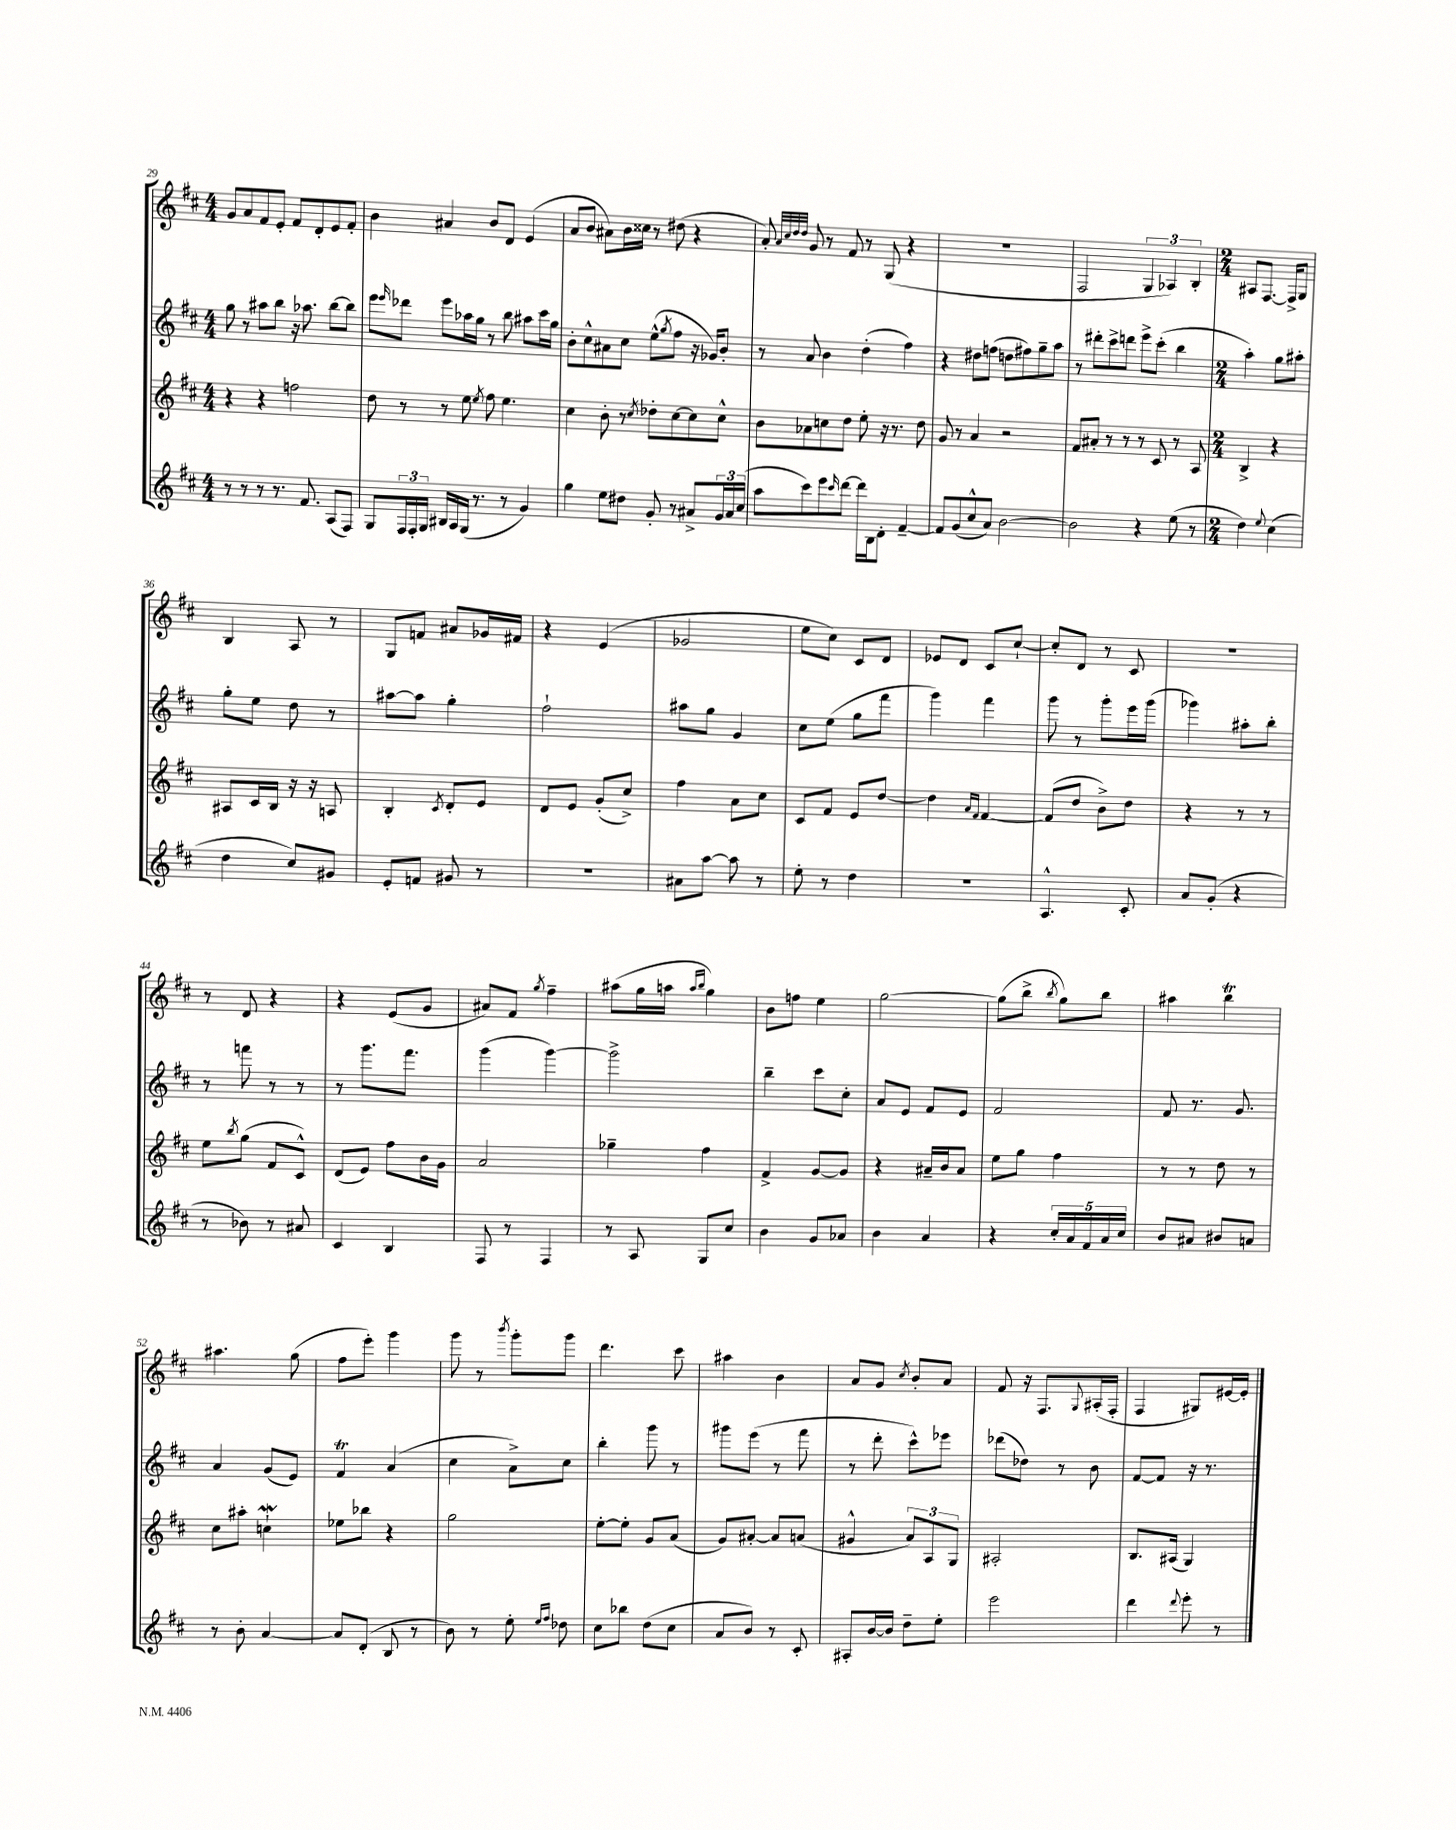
<<
\new StaffGroup <<
\new Staff = "s0" {
    \clef treble \key d \major \numericTimeSignature \time 4/4
    g'8 a'8 fis'8 e'8-. fis'8 d'8-. e'8 fis'8-. |
    b'4 ais'4 b'8 d'8 e'4( |
    a'8 b'8 ais'8) b'16 cisis''16 r8 dis''8( r4 |
    a'8-.) \grace { a'32 cis''32 d''32 d''32 } g'8 r8 fis'8 r8 g8( r4 |
    R1 |
    fis2 \tuplet 3/2 { g4 aes4) b4-. } |
    \numericTimeSignature \time 2/4 ais8 fis8.~ fis16-> g8 |
    b4 a8 r8 |
    g8 f'8 ais'8 ges'16 fis'16 |
    r4 e'4( |
    ges'2 |
    e''8 cis''8) cis'8 d'8 |
    ees'8 d'8 cis'8 cis''8~-! |
    cis''8-. d'8 r8 cis'8 |
    R2 |
    r8 d'8 r4 |
    r4 e'8( g'8 |
    ais'8) fis'8 \acciaccatura { g''8 } fis''4-- |
    ais''8( g''16 a''16 \grace { a''16 b''16 } g''4) |
    b'8 f''8 e''4 |
    g''2~ |
    g''8( b''8-> \acciaccatura { b''8 } g''8) b''8 |
    ais''4 b''4\trill |
    ais''4. g''8( |
    fis''8 e'''8-.) g'''4 |
    g'''8 r8 \acciaccatura { b'''8 } g'''8-. g'''8 |
    d'''4. cis'''8 |
    ais''4 b'4 |
    a'8 g'8 \acciaccatura { cis''8 } b'8-. a'8 |
    fis'8 r16 fis8. \appoggiatura { g8 } ais16-.( fis16-. |
    fis4 gis8) eis'16~ eis'16-. \bar "|." |
}
\new Staff = "s1" {
    \clef treble \key d \major \numericTimeSignature \time 4/4
    g''8 r8 ais''8 b''8 r16 aes''8. b''8~ b''8 |
    e'''8 \grace { e'''16 } des'''8 e'''8 aes''16 g''16 r8 b''8 ais''8 cis'''16 g''16 |
    b'8-. cis''8-^ ais'8 cis''8 e''8-^( \acciaccatura { g''8 } fis''8 r16 ges'16) b'8-. |
    r8 a'8 b'4 d''4-.( fis''4) |
    r4 dis''8 f''8( d''8 fis''8) g''8-- a''8 |
    r8 dis'''8-. cis'''8-> d'''8 e'''8-> cis'''8-.( b''4 |
    \numericTimeSignature \time 2/4 a''4-.) g''8 ais''8-. |
    g''8-. e''8 d''8 r8 |
    ais''8~ ais''8 g''4-. |
    fis''2-! |
    ais''8 g''8 g'4 |
    cis''8 e''8( g''8 fis'''8 |
    g'''4) fis'''4 |
    g'''8 r8 g'''8-. e'''16 g'''16( |
    ges'''4) ais''8-. b''8-. |
    r8 f'''8 r8 r8 |
    r8 g'''8. fis'''8. |
    g'''4( g'''4~) |
    g'''2-> |
    b''4-- cis'''8 cis''8-. |
    a'8 e'8 fis'8 e'8 |
    fis'2 |
    fis'8 r8. g'8. |
    a'4 g'8( e'8) |
    fis'4\trill a'4( |
    cis''4 a'8->) cis''8 |
    b''4-. g'''8 r8 |
    gis'''8 e'''8( r8 fis'''8 |
    r8 d'''8-. cis'''8-^) ees'''8 |
    des'''8( des''8) r8 b'8 |
    fis'8~ fis'8 r16 r8. \bar "|." |
}
\new Staff = "s2" {
    \clef treble \key d \major \numericTimeSignature \time 4/4
    r4 r4 f''2 |
    d''8 r8 r8 e''8 \acciaccatura { e''8 } fis''8 e''4. |
    cis''4 b'8-. r8 \acciaccatura { cis''8 } des''8-. cis''8~ cis''8 cis''8-^ |
    b'8 aes'8 c''8 d''8 e''8-. r16 r8. d''8 |
    g'8 r8 a'4 r2 |
    fis'8 ais'8-. r8 r8 r8 cis'8 r8 a8 |
    \numericTimeSignature \time 2/4 b4-> r4 |
    ais8 cis'16 b16 r16 r16 a8 |
    b4-. \acciaccatura { cis'8 } d'8-. e'8 |
    d'8 e'8 g'8-.( cis''8->) |
    fis''4 a'8 cis''8 |
    cis'8 fis'8 e'8 d''8~ |
    d''4 \grace { a'16 fis'16 } fis'4~ |
    fis'8( d''8 b'8->) d''8 |
    r4 r8 r8 |
    e''8 \acciaccatura { b''8 } g''8( fis'8 cis'8-^) |
    d'8( e'8) fis''8 b'16 g'16 |
    a'2 |
    ges''4-- fis''4 |
    fis'4-> g'8~ g'8 |
    r4 ais'16-- b'16 ais'8 |
    e''8 g''8 fis''4 |
    r8 r8 d''8 r8 |
    cis''8 ais''8-. c''4-!\mordent |
    ees''8 bes''8 r4 |
    g''2 |
    e''8~-. e''8-. g'8 a'8( |
    g'8) ais'8~-. ais'8 a'8( |
    gis'4-^ \tuplet 3/2 { a'8) a8 g8 } |
    ais2-. |
    b8. ais16( g4) \bar "|." |
}
\new Staff = "s3" {
    \clef treble \key d \major \numericTimeSignature \time 4/4
    r8 r8 r8 r8. fis'8. a8( fis8) |
    g8 \tuplet 3/2 { fis16 fis16-. g16 } bis16 a16 g16( r8. r8 g'4) |
    g''4 e''8 dis''8 g'8-. r8 ais'8-> \tuplet 3/2 { g'16 ais'16 cis''16( } |
    a''8 cis'''8) e'''8 \grace { cis'''16 } d'''8~ d'''16 b16 d'8-. fis'4~-- |
    fis'8 g'8( cis''8-^ a'8) b'2~ |
    b'2 r4 e''8( r8 |
    \numericTimeSignature \time 2/4 d''4) \appoggiatura { e''8 } cis''4( |
    d''4 cis''8) gis'8 |
    e'8-. f'8 gis'8 r8 |
    R2 |
    ais'8 a''8~ a''8 r8 |
    e''8-. r8 d''4 |
    R2 |
    a4.-^ cis'8-. |
    a'8 g'8-.( r4 |
    r8 bes'8) r8 ais'8 |
    cis'4 b4 |
    fis8 r8 fis4 |
    r8 a8 g8 cis''8 |
    b'4 g'8 aes'8 |
    b'4 a'4 |
    r4 \tuplet 5/4 { cis''16-. a'16 fis'16 a'16 cis''16 } |
    b'8 ais'8 bis'8 a'8 |
    r8 b'8-. a'4~ |
    a'8 d'8-.( b8 r8 |
    b'8) r8 e''8-. \grace { e''16 fis''16 } des''8 |
    cis''8 bes''8 d''8( cis''8 |
    a'8 b'8) r8 cis'8-. |
    ais8-. b'16~ b'16 d''8-- e''8-. |
    e'''2 |
    d'''4 \appoggiatura { d'''8 } e'''8-. r8 \bar "|." |
}
>>
>>
\layout { \context { \Score currentBarNumber = #29 } }
